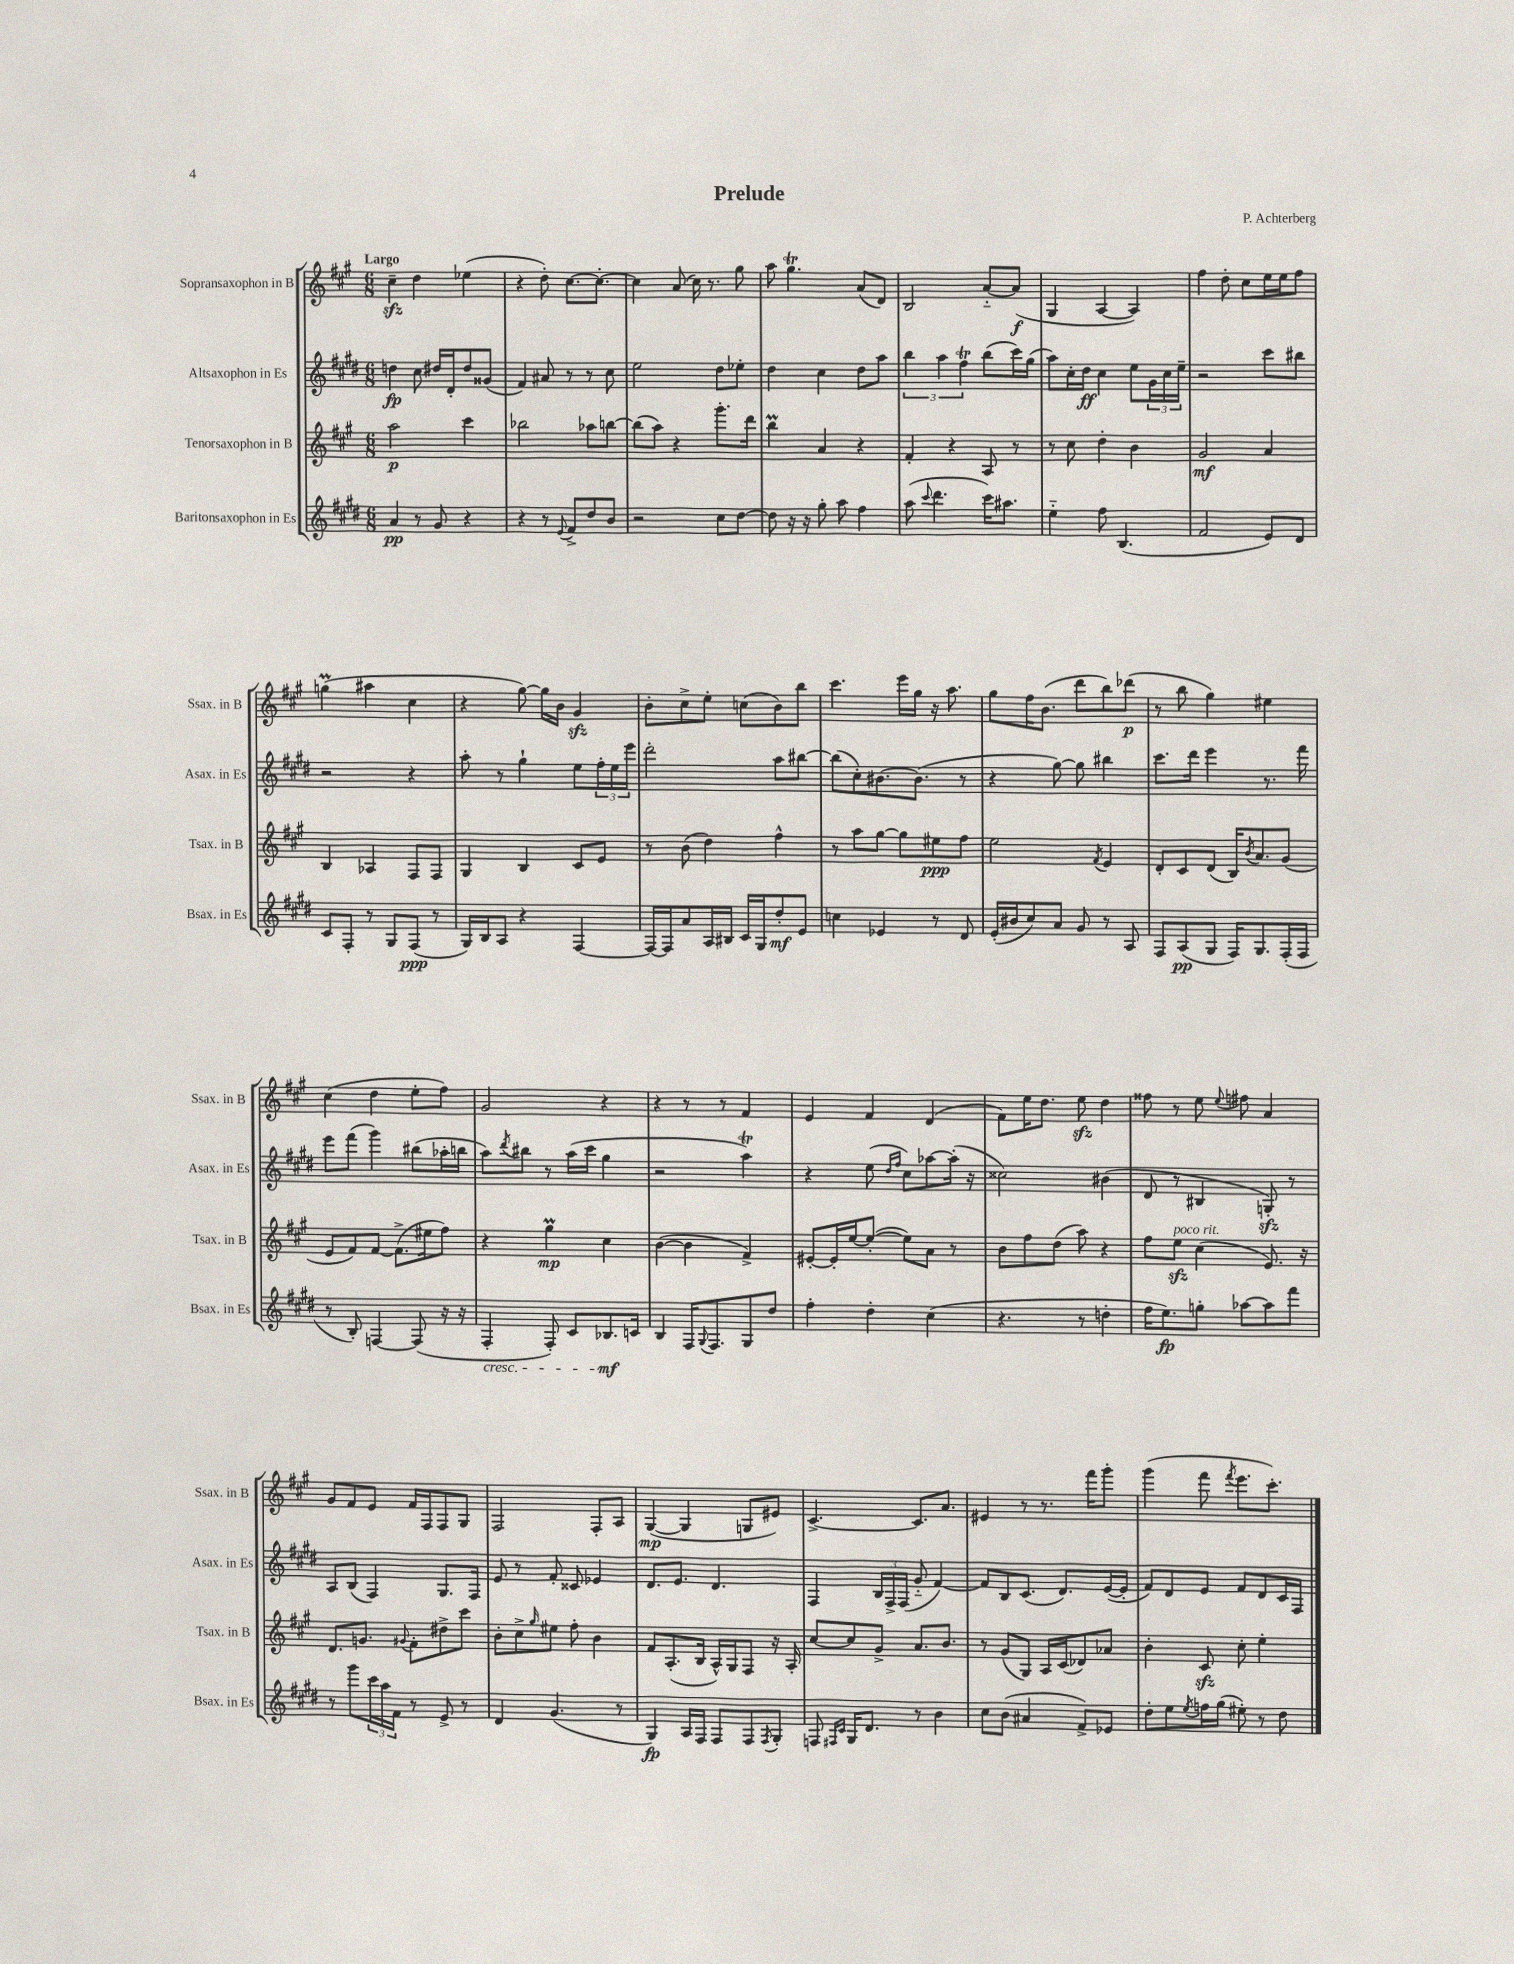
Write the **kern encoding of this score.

**kern	**kern	**kern	**kern
*staff4	*staff3	*staff2	*staff1
*clefG2	*clefG2	*clefG2	*clefG2
*k[f#c#g#d#]	*k[f#c#g#]	*k[f#c#g#d#]	*k[f#c#g#]
*M6/8	*M6/8	*M6/8	*M6/8
4a	2aa	4dd	4cc#~
8r	.	8cc#	4dd
8g#	.	16dd#	.
.	.	16d#'	.
4r	4ccc#	8dd#	(4ee-
.	.	(8g##	.
=	=	=	=
4r	2bb-	4f#)	4r
8r	.	8a#	8dd')
8qqe	.	.	.
8f#^	.	8r	[8.cc#
8dd#	8aa-	8r	.
.	.	.	8.cc#'_
8b	[8bb	8cc#	.
=	=	=	=
2r	(8bb]	2ee	4cc#]
.	8aa)	.	.
.	4r	.	(8a
.	.	.	16cc#)
.	.	.	8.r
8cc#	8.ggg#'	8dd#	.
[8dd#	.	8ee-'	8gg#
.	16ddd	.	.
=	=	=	=
8dd#]	4bb	4dd#	8aa
16r	.	.	4.gg#
16r	.	.	.
8gg#'	4a	4cc#	.
8aa	.	.	.
4ff#	4r	8dd#	(8a
.	.	8aa	8d)
=	=	=	=
(8aa	4f#'	6bb	2B
8qqccc#	.	.	.
4.ddd#	.	.	.
.	.	6aa	.
.	4r	.	.
.	.	6ff#	.
16ccc#)	8A	(8bb	[8a'~
8.aa#	.	.	.
.	8r	16ccc#)	(8a]
.	.	(16gg#	.
=	=	=	=
4ee'~	8r	8aa)	4G#
.	8cc#	16cc#'	.
.	.	16dd#	.
8ff#	4dd'	4cc#	[4A
(4.B	.	.	.
.	4b	8ee	4A])
.	.	24g#	.
.	.	24cc#	.
.	.	24ee~	.
=	=	=	=
2f#	2g#	2r	4ff#
.	.	.	8dd'
.	.	.	8cc#
8e)	4a	8ccc#	16ee
.	.	.	16ee
8d#	.	8bb#	8ff#
=	=	=	=
8c#	4B	2r	(4gg
8F#'	.	.	.
8r	4A-	.	4aa#
8G#	.	.	.
(8F#	8F#	4r	4cc#
8r	8F#	.	.
=	=	=	=
16G#)	4G#	8aa'	4r
16B	.	.	.
8A	.	8r	.
4r	4B	4gg#`	[8gg#)
.	.	.	16gg#]
.	.	.	16b
[4F#	8c#	8ee	4g#
.	8e	24ff#'	.
.	.	24ee	.
.	.	24eee	.
=	=	=	=
16F#_	8r	2ddd#'	8b'
16F#]	.	.	.
8a	(8b	.	8cc#^
16A	4dd)	.	8ee'
16B#	.	.	.
16c#	.	.	(8cc
16G#	.	.	.
8dd#'	4ff#^^	8aa	8b)
8e	.	[8bb#	8bb
=	=	=	=
4cc	8r	(8bb#]	4.ccc#
.	8aa	8cc#')	.
4e-	[8gg#	[8.b#	.
.	8gg#]	.	16eee
.	.	(8.b#]	16gg#
8r	8ee#	.	16r
.	.	.	8.aa
8d#	8ff#	8r	.
=	=	=	=
(16e'	2ee	4r	8gg#
16b#	.	.	.
8cc#)	.	.	16ff#
.	.	.	(8.b
8a	.	[8gg#)	.
8g#	.	8gg#]	8ddd
.	8qf#	.	.
8r	4e	4bb#	8bb)
8A	.	.	(8ddd-
=	=	=	=
8F#	8d'	8.ccc#	8r
(8A	8c#	.	8bb
.	.	16ddd#	.
8G#	(8d	4eee	4gg#)
16F#)	16B)	.	.
.	8qb	.	.
8.G#	8.a	.	.
.	.	8.r	4ee#
(16F#'	(8g#	.	.
16F#	.	16fff#	.
=	=	=	=
8r	8e	8eee	(4cc#
8B')	8f#)	(8fff#	.
[4F	[8f#	4ggg#)	4dd
.	(8.f#^]	.	.
(8F]	.	(8bb#	8ee'
.	16ee#	.	.
16r	8ff#)	16aa-'	8ff#)
16r	.	16bb	.
=	=	=	=
4F#'	4r	8aa)	2g#
.	.	8qddd#	.
.	.	8bb#	.
8F#')	4gg#	8r	.
8c#	.	(16aa	.
.	.	16ccc#	.
8.B-	4cc#	4gg#	4r
16c	.	.	.
=	=	=	=
4B	([4b	2r	4r
16F#	4b]	.	8r
8qqG#	.	.	.
8.F#	.	.	.
.	.	.	8r
8G#	4f#^)	4aa)	4f#
8dd#	.	.	.
=	=	=	=
4ff#'	[8e#'	4r	4e
.	16e#']	.	.
.	[16ee	.	.
4dd#'	(8ee'_	(8ee	4f#
.	.	16qqdd#	.
.	.	16qqff#	.
.	8ee])	8cc#)	.
(4cc#	8a	[8aa-	(4d
.	8r	(16aa-']	.
.	.	16r	.
=	=	=	=
4.r	8b	2cc##)	8f#)
.	8ff#	.	16ee
.	.	.	8.dd
.	(8dd	.	.
8r	8aa)	.	8ee
4dd'	4r	(4b#	4dd
=	=	=	=
16ff#	8ff#	8d#	8ff##
8.ee)	.	.	.
.	8ee	8r	8r
8gg'	(4cc#	4B#	8ee
.	.	.	8qqee
[8aa-	.	.	8ff#
8aa-]	8.e)	8G')	4a
8fff#	.	8r	.
.	16r	.	.
=	=	=	=
8r	8.d	8A	8g#
8ggg#	.	(8B	8f#
.	8.g	.	.
24ccc#	.	4F#)	8e
24aa	.	.	.
24f#	.	.	.
.	8qqg#	.	.
8r	8f#'	.	16f#
.	.	.	16F#
8e^	8dd#^	8.G#	8F#
8r	8ccc#	.	8G#
.	.	16F#	.
=	=	=	=
4d#	8b'	8e	2F#
.	8cc#^	8r	.
.	16qqgg#	.	.
(4.g#	8ee#	8f#'	.
.	8ff#'	8c##	.
.	4b	4e-	8F#'
8r	.	.	8A
=	=	=	=
4G#)	8f#	8.d#	([4G#
.	(8.A'	.	.
.	.	8.e	.
16A	.	.	4G#]
16F#	16B	.	.
8F#	16A^^)	4.d#	.
.	16G#	.	.
8F#	8F#	.	8G
8qF#	.	.	.
8G#'	16r	.	8e#)
.	16A'	.	.
=	=	=	=
8F	[8cc#	4F#	[4.c#^
16qqF#	.	.	.
16qqc#	.	.	.
16G#	8cc#]	.	.
8.d#	.	.	.
.	8g#^	24B	.
.	.	24F#^	.
.	.	(24F#	.
8r	8.a	8g#'~	8.c#]
4b	.	[4f#)	.
.	8.b	.	8.a
=	=	=	=
8cc#	8r	8f#]	4e#
(8b	(8g#	8B	.
4a#	8G#)	(8.c#	8r
.	16A	.	8.r
.	(16c#	8.d#)	.
8f#^)	8d-)	.	.
.	.	.	16fff#
8e-	8a-	([16e	8ggg#'
.	.	16e']	.
=	=	=	=
8dd#'	4b'	8f#)	(4ggg#
8ee	.	8d#	.
8qee	.	.	.
16ff	8c#	8e	8fff#
(16gg#	.	.	.
.	.	.	8qfff#
8ee#')	8cc#'	8f#	8.eee
8r	4ee'	8d#	.
.	.	.	8.ccc#')
8dd#	.	16c#	.
.	.	16F#	.
==	==	==	==
*-	*-	*-	*-
